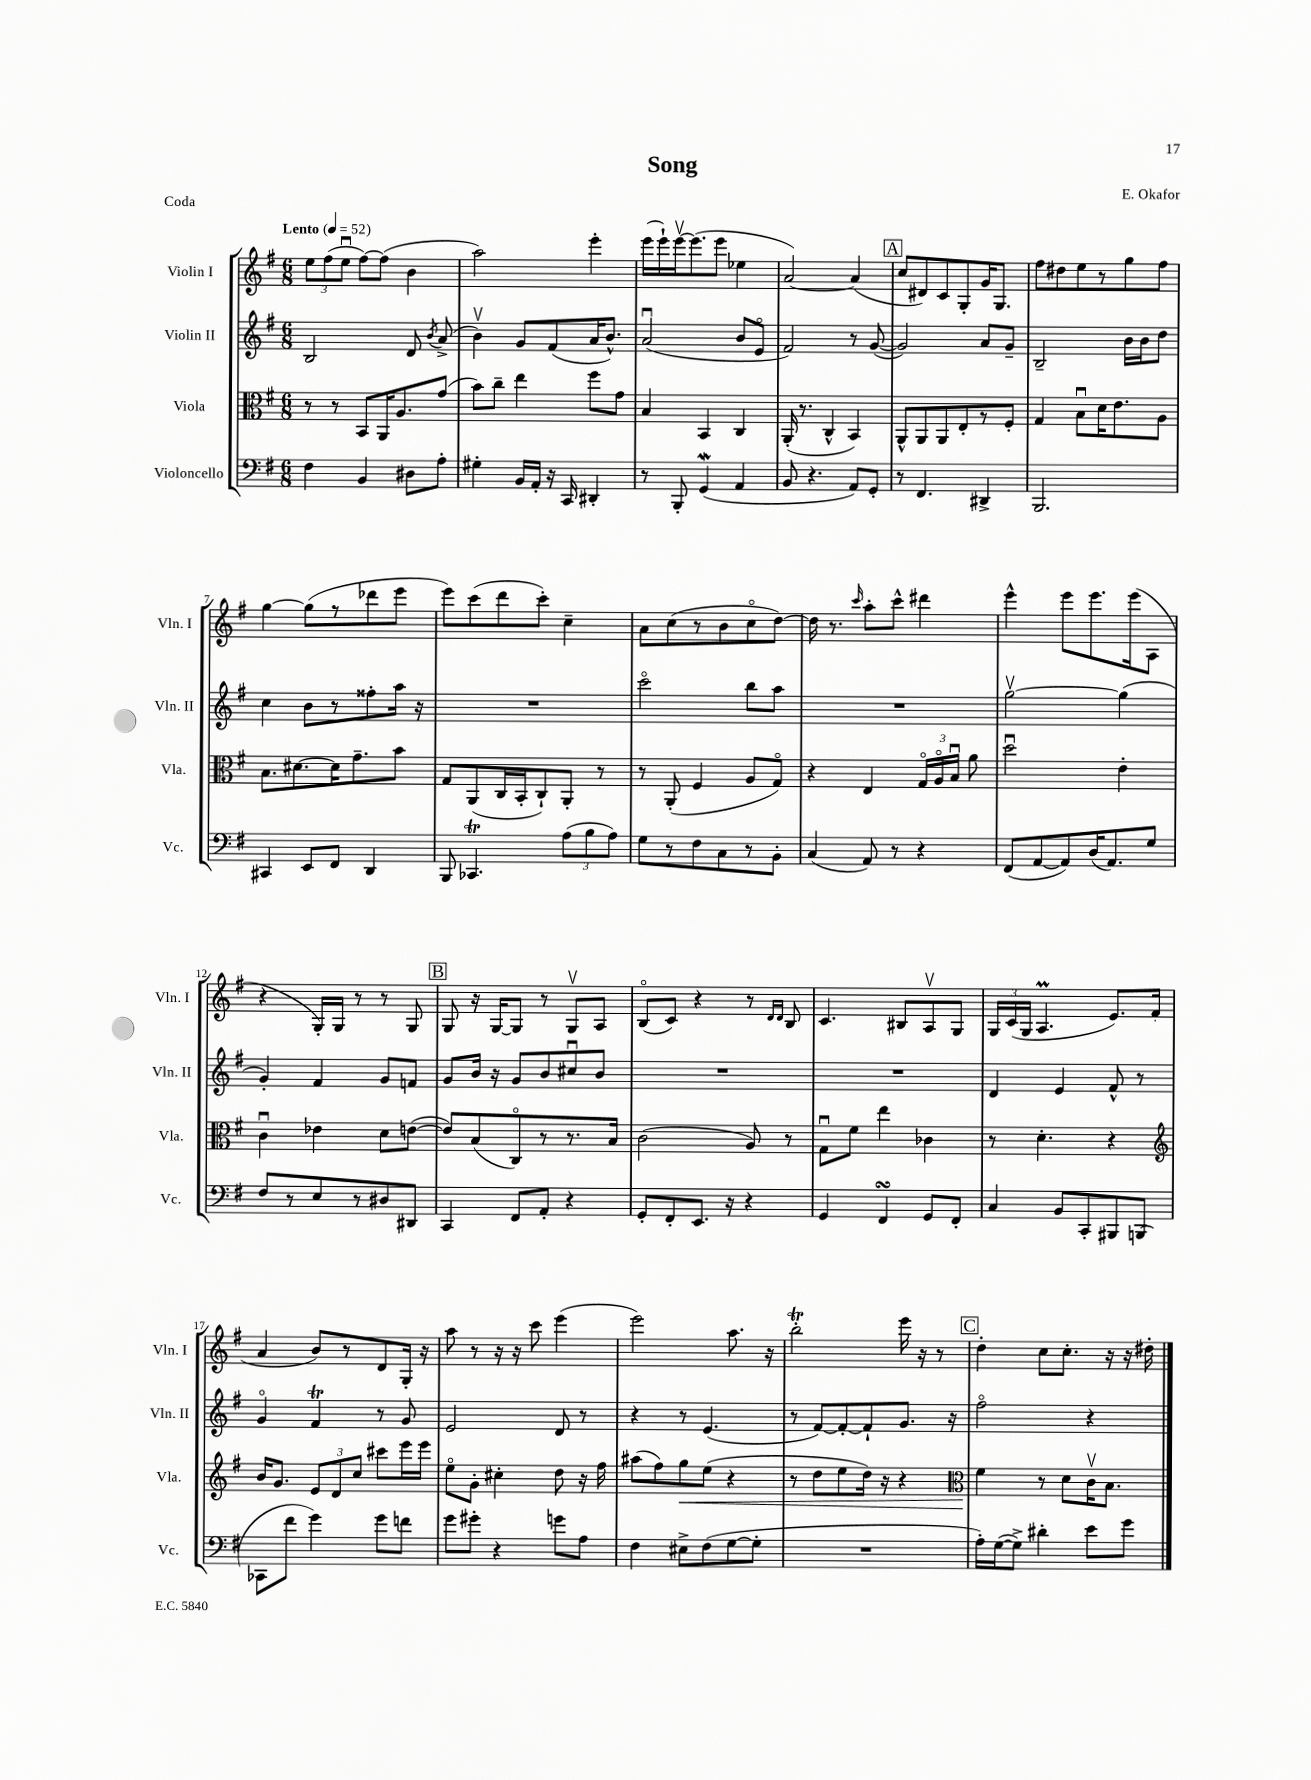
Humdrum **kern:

**kern	**kern	**dynam	**kern	**kern
*part4	*part3	*part3	*part2	*part1
*staff4	*staff3	*staff3	*staff2	*staff1
*I"Violoncello	*I"Viola	*	*I"Violin II	*I"Violin I
*I'Vc.	*I'Vla.	*	*I'Vln. II	*I'Vln. I
*clefF4	*clefC3	*	*clefG2	*clefG2
*k[f#]	*k[f#]	*	*k[f#]	*k[f#]
*M6/8	*M6/8	*	*M6/8	*M6/8
*MM52	*MM52	*	*MM52	*MM52
=1	=1	=1	=1	=1
!	!	!	!	!LO:TX:a:B:t=Lento
4F#\	8r	.	2B/	12ee\L
.	.	.	.	(12ff#\
.	8r	.	.	.
.	.	.	.	12eeu\J
4BB/	8BB/L	.	.	[8ff#\L)
.	16AA/K	.	.	(8ff#\J]
.	8.A/	.	.	.
8D#X\L	.	.	8d/	4b\
.	.	.	8qb/	.
8A'\J	(8g/J	.	(8a^/	.
=2	=2	=2	=2	=2
4G#X'\	8b\L)	.	4bv\)	2aa\)
.	8cc~\J	.	.	.
16BB/LL	4ee\	.	8g/L	.
16AA'/JJ	.	.	.	.
16r	.	.	(8f#/	.
16CC/	.	.	.	.
4DD#X'/	8ff#\L	.	16a/K	4eee'\
.	.	.	8.b^^/J)	.
.	8g\J	.	.	.
=3	=3	=3	=3	=3
8r	4B/	.	(2au/	(16eee\LL
.	.	.	.	16eee`\)
8BBB'/	.	.	.	[16eeev\J
.	.	.	.	(8.eee\]
(4GGw/	4BB/	.	.	.
.	.	.	.	8eee\J
4AA/	4C/	.	8b/L	4ee-X\
.	.	.	8e/J	.
=4	=4	=4	=4	=4
8BB/	(16AA'/	.	2f#/)	[2a/)
.	8.r	.	.	.
4.r	.	.	.	.
.	4C^^/	.	.	.
8AA/L)	4BB/)	.	8r	(4a/]
8GG'/J	.	.	([8g/	.
!!LO:REH:place=s1:t=A
=5	=5	=5	=5	=5
8r	8AA^^/L	.	2g/])	8cc/L
4.FF#/	8AA/	.	.	8d#X/)
.	8AA/	.	.	8c/
.	8E'/	.	.	8G'/
4DD#X^/	8r	.	8a/L	16g/K
.	.	.	.	8.G/J
.	8F#'/J	.	8g~/J	.
=6	=6	=6	=6	=6
2.BBB/	4G/	.	2B~/	8ff#\L
.	.	.	.	8dd#X\
.	8Bu\L	.	.	8ee\
.	16d\K	.	.	8r
.	8.e\	.	.	.
.	.	.	16b\LL	8gg\
.	.	.	16b\J	.
.	8A\J	.	8dd\J	8ff#\J
!!LO:LB:g=z
=7	=7	=7	=7	=7
4CC#X/	8.B\L	.	4cc\	[4gg\
.	[8.d#X\	.	.	.
8EE/L	.	.	8b\L	(8gg\L]
8FF#/J	16d#\K]	.	8r	8r
.	8.g~\	.	.	.
4DD/	.	.	8ff##X'\	8ddd-X\
.	8b\J	.	16aa\Jk	8eee\J
.	.	.	16r	.
=8	=8	=8	=8	=8
8BBB/	8G/L	.	2.r	8eee\L)
4.CC-XT/	(8AA/	.	.	(8ccc\
.	16C/L	.	.	8ddd\
.	16BB'/J	.	.	.
.	8C`/)	.	.	8ccc'\J)
(12A\L	8AA'/J	.	.	4cc~\
12B\	.	.	.	.
.	8r	.	.	.
12A\J)	.	.	.	.
=9	=9	=9	=9	=9
8G\L	8r	.	2ccc\	8a\L
8r	(8AA'/	.	.	(8cc\
8F#\	4F#/	.	.	8r
8C\	.	.	.	8b\
8r	8A/L	.	8bb\L	8cc\
8BB'\J	8G/J)	.	8aa\J	[8dd\J)
=10	=10	=10	=10	=10
(4C/	4r	.	2.r	16dd\]
.	.	.	.	8.r
.	.	.	.	16qqccc/
8AA/)	4E/	.	.	8aa'\L
8r	.	.	.	8ccc^^\J
4r	24G/LL	.	.	4ddd#X\
.	24A/	.	.	.
.	24Bu/JJ	.	.	.
.	8a\	.	.	.
=11	=11	=11	=11	=11
(8FF#/L	2ddu\	.	[2ggv\	4eee^^\
[8AA/	.	.	.	.
8AA/])	.	.	.	8eee\L
(16D/K	.	.	.	8.eee\
8.AA/)	.	.	.	.
.	4e'\	.	(4gg\]	.
.	.	.	.	(16eee\k
8G/J	.	.	.	8A\J
!!LO:LB:g=z
=12	=12	=12	=12	=12
8F#/L	4cu\	.	4g'/)	4r
8r	.	.	.	.
8E/	4e-X\	.	4f#/	16G'/LL)
.	.	.	.	16G/JJ
8r	.	.	.	8r
8D#X/	8d\L	.	8g/L	8r
8DD#X/J	([8en\J	.	8fn/J	8G/
!!LO:REH:place=s1:t=B
=13	=13	=13	=13	=13
4CC/	8e/L])	.	8g/L	8G/
.	(8B/	.	16b/Jk	16r
.	.	.	16r	[16G/KL
8FF#/L	8C/)	.	8g/L	8G/J]
8AA'/J	8r	.	8b/	8r
4r	8.r	.	8cc#Xu/	8Gv/L
.	.	.	8b/J	8A/J
.	16B/Jk	.	.	.
=14	=14	=14	=14	=14
8GG'/L	(2c\	.	2.r	(8B/L
8FF#'/	.	.	.	8c/J)
8.EE/J	.	.	.	4r
16r	.	.	.	.
4r	8A/)	.	.	8r
.	.	.	.	16qqd/LL
.	.	.	.	16qqd/JJ
.	8r	.	.	8B/
=15	=15	=15	=15	=15
4GG/	8Gu\L	.	2.r	4.c/
.	8f#\J	.	.	.
4FF#sSsS/	4ee\	.	.	.
.	.	.	.	8B#X/L
8GG/L	4c-X\	.	.	8Av/
8FF#'/J	.	.	.	8G/J
=16	=16	=16	=16	=16
4C/	8r	.	4d/	24G/LL
.	.	.	.	(24c/
.	.	.	.	24G/JJ
.	4.d'\	.	.	4.AM/
8BB/L	.	.	4e/	.
8CC'/	.	.	.	.
8BBB#X/	4r	.	8f#^^/	8.e/L)
(8BBBn/J	.	.	8r	.
.	.	.	.	(16f#/Jk
!!LO:LB:g=z
=17	=17	=17	=17	=17
*	*clefG2	*	*	*
8CC-X\L	16b/KL	.	4g/	4a/
.	8.g/J	.	.	.
8f#\J	.	.	.	.
4g\)	12e/L	.	4f#t/	8b/L)
.	12d/	.	.	.
.	.	.	.	8r
.	12cc/J	.	.	.
8g\L	8ccc#X\L	.	8r	8d/
8fn\J	16eee\L	.	8g/	16G'/Jk
.	16eee\JJ	.	.	16r
=18	=18	=18	=18	=18
8g\L	8ee\L	.	2e/	8aa\
8g#X'\J	8g'\J	.	.	8r
4r	4cc#X'\	.	.	16r
.	.	.	.	16r
.	.	.	.	8ccc\
8gn\L	8dd\	.	8d/	(4eee\
8A\J	16r	.	8r	.
.	16ff#\	.	.	.
=19	=19	=19	=19	=19
4F#\	(8aa#X\L	.	4r	2eee\)
.	8ff#\)	.	.	.
!	!	!LO:HP:b	!	!
8E#X^\L	8gg\	<	8r	.
(8F#\	(8ee\J	.	(4.e/	.
[8G\	4r	.	.	8.aa\
8G'\J]	.	.	.	.
.	.	.	.	16r
=20	=20	=20	=20	=20
2.r	8r	.	8r	2bbt'\
.	8dd\L	.	[8f#/L)	.
.	8ee\	.	8f#'/_	.
.	16dd\Jk)	.	8f#`/]	.
.	16r	.	.	.
.	4r	.	8.g/J	16eee\
.	.	.	.	16r
.	.	.	.	8r
.	.	.	16r	.
!!LO:REH:place=s1:t=C
=21	=21	=21	=21	=21
*	*clefC3	*	*	*
16A'\LL)	4f#\	.	2ff#\	4dd'\
([16G\J	.	.	.	.
8G^\J])	.	.	.	.
4d#X'\	8r	[	.	8cc\L
.	8d\L	.	.	8.cc'\J
8e\L	16cv\K	.	4r	.
.	8.B\J	.	.	16r
8g\J	.	.	.	16r
.	.	.	.	16dd#X'\
==	==	==	==	==
*-	*-	*-	*-	*-
